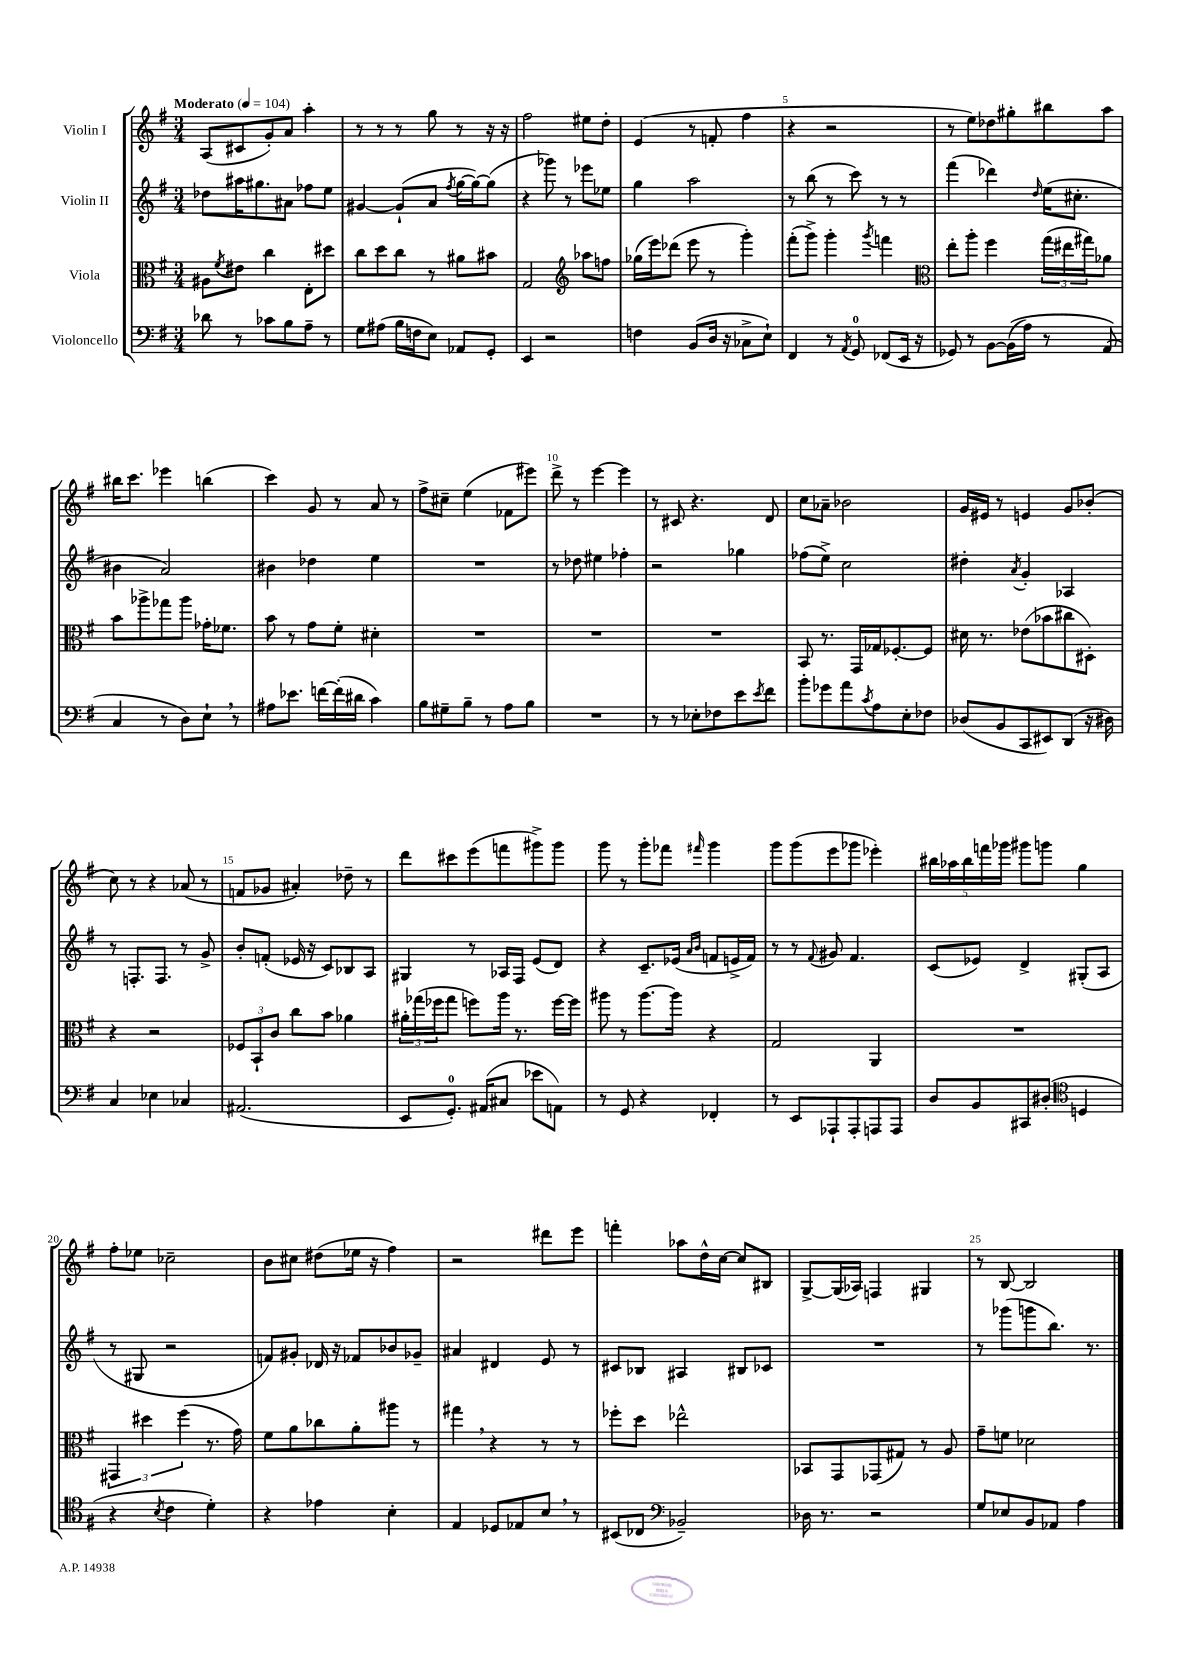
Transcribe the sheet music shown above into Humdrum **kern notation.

**kern	**kern	**kern	**kern
*staff4	*staff3	*staff2	*staff1
*clefF4	*clefC3	*clefG2	*clefG2
*k[f#]	*k[f#]	*k[f#]	*k[f#]
*M3/4	*M3/4	*M3/4	*M3/4
*MM104	*MM104	*MM104	*MM104
8d-	8A#	8dd-	(8A
.	8qf#	.	.
8r	8e#	16aa#	8c#
.	.	8.gg#	.
8c-	4cc	.	8g')
8B	.	8a#	8a
8A~	8E'	8ff-	4aa'
8r	8dd#	8ee	.
=	=	=	=
8G	8cc	[4g#	8r
(8A#	8dd	.	8r
16B	8cc	(8g#`]	8r
16F	.	.	.
8E)	8r	8a	8gg
.	.	8qff#	.
8AA-	8a#	[16gg	8r
.	.	16gg_)	.
8GG'	8b#	(8gg]	16r
.	.	.	16r
=	=	=	=
4EE	2G	4r	2ff#
2r	.	8ggg-)	.
.	.	8r	.
*	*clefG2	*	*
.	8aa-	8eee-	8ee#
.	8ff	8ee-	8dd'
=	=	=	=
4F	(16gg-	4gg	(4e
.	16eee)	.	.
.	(8ddd-	.	.
(8BB	8eee	2aa	8r
16D	8r	.	8f'
16r	.	.	.
8C-^	4ggg')	.	4ff#
8E`)	.	.	.
=	=	=	=
4FF#	(8fff#'	8r	4r
.	8ggg^)	(8bb	.
8r	4ggg'	8r	2r
8qAA	.	.	.
8GG	.	8ccc)	.
.	8qggg	.	.
(8FF-	4fff	8r	.
16EE	.	8r	.
16r	.	.	.
=	=	=	=
*	*clefC3	*	*
8GG-)	8ee'	(4fff#	8r
8r	8aa'	.	8ee)
[8BB	4ff#	4ddd-)	8dd-
&((16BB]	.	.	8gg#'
16A)	.	.	.
.	.	16qqdd	.
8r	(24gg	(16ee	8bb#
.	24ee#	.	.
.	.	8.cc#'	.
.	24gg#)	.	.
(8AA&)	8a-	.	8aa
=	=	=	=
4C	8b	4b#	16bb#
.	.	.	8.ccc
.	8aa-^	.	.
8r	8gg-	2a)	4eee-
8D)	8aa-	.	.
8E`	16g-'	.	(4bb
.	8.f-	.	.
8r	.	.	.
=	=	=	=
8A#	8b	4b#	4ccc)
8.e-	8r	.	.
.	8g	4dd-	8g
[16f	.	.	.
(16f']	8f#'	.	8r
16d#	.	.	.
4c)	4d#'	4ee	8a
.	.	.	8r
=	=	=	=
8B	2.r	2.r	8ff#^
8G#~	.	.	8cc#~
8B~	.	.	(4ee
8r	.	.	.
8A	.	.	8f-
8B	.	.	8eee#)
=	=	=	=
2.r	2.r	8r	8ddd^
.	.	8dd-	8r
.	.	4ee#	[4eee
.	.	4ff-'	4eee]
=	=	=	=
8r	2.r	2r	8r
8r	.	.	8c#
8E-'	.	.	4.r
8F-	.	.	.
8e	.	4gg-	.
8qe	.	.	.
8f#	.	.	8d
=	=	=	=
8b'	8BB	(8ff-	8cc
8g-	8.r	8ee^)	8a-~
8a	.	2cc	2b-
.	16GG	.	.
8qc	.	.	.
8A	16G-	.	.
.	[8.F-'	.	.
8E'	.	.	.
8F-	8F-]	.	.
=	=	=	=
(8D-	16d#	4dd#'	16g
.	8.r	.	16e#
8BB	.	.	8r
.	.	8qa	.
8CC	(8e-	4g'	4e
8EE#)	8b-	.	.
(8DD	8cc#	4A-	8g
16r	8D#')	.	(8b-'
16D#)	.	.	.
=	=	=	=
4C	4r	8r	8cc)
.	.	8.F'	8r
4E-	2r	.	4r
.	.	8.F	.
4C-	.	8r	(8a-
.	.	8g^	8r
=	=	=	=
(2.AA#	12F-	8b'	8f
.	12BB`	.	.
.	.	(8f'	8g-
.	12c	.	.
.	8cc	16e-	4a#')
.	.	16r	.
.	8b	8c)	.
.	4a-	8B-	8dd-~
.	.	8A	8r
=	=	=	=
8EE	24a#'	4G#	8ddd
.	(24gg-	.	.
.	24ff-	.	.
8.GG')	8gg-	.	8ccc#
.	8ff)	8r	(8eee
(16AA#	.	.	.
8C#	16aa	16A-	8fff
.	8.r	16F#	.
8e-	.	(8e	8ggg#^)
8AA)	[16ff	8d)	8ggg#
.	16ff]	.	.
=	=	=	=
8r	8aa#	4r	8ggg
8GG	8r	.	8r
4r	[8.aa#	8.c~	8ggg'
.	.	.	8fff-
.	16aa#]	(16e-	.
.	.	16qqa	.
.	.	16qqb	16qqfff#
4FF-'	4r	8f	4ggg
.	.	16e^	.
.	.	16f)	.
=	=	=	=
8r	2G	8r	8ggg
8EE	.	8r	(8ggg
.	.	8qqf#	.
8AAA-`	.	8g#	8eee
8AAA-'	.	4.f#	8ggg-
8AAA	4AA	.	4eee-')
8AAA	.	.	.
=	=	=	=
8D	2.r	(8c	20bb#
.	.	.	20aa-
.	.	.	20bb#
8BB	.	8e-)	.
.	.	.	20fff
.	.	.	20ggg-
8CC#	.	4d^	8ggg#
(8D#'	.	.	8ggg
*clefC4	*	*	*
4D	.	(8G#'	4gg
.	.	8A	.
=	=	=	=
4r	6GG#	8r	8ff#'
.	.	8G#	8ee-
.	6dd#	.	.
8qB	.	.	.
4c	.	2r	2cc-~
.	(6ff#	.	.
4d')	8.r	.	.
.	16g)	.	.
=	=	=	=
4r	8f#	8f)	8b
.	8a	8g#'	8cc#
4e-	8cc-	16d-	(8dd#
.	.	16r	.
.	8a'	8f-	16ee-
.	.	.	16r
4B'	8aa#	8b-	4ff#)
.	8r	8g-~	.
=	=	=	=
4E	4gg#	4a#	2r
8D-	4r	4d#	.
8E-	.	.	.
8B	8r	8e	8ddd#
8r	8r	8r	8eee
=	=	=	=
(8BB#	8ff-'	8c#	4fff'
8C-	8dd	8B-	.
*clefF4	*	*	*
2BB-~)	2ee-^^	4A#	8aa-
.	.	.	16dd^^
.	.	.	[16cc
.	.	8B#	8cc]
.	.	8c-	8B#
=	=	=	=
16D-	8BB-	2.r	[8G^
8.r	.	.	.
.	8GG	.	(16G]
.	.	.	16A-)
2r	(8GG-	.	4F
.	8G#)	.	.
.	8r	.	4G#
.	8A	.	.
=	=	=	=
8G	8g~	8r	8r
8E-	8f	(8ggg-	[8B
8BB	2d-	8ggg	2B]
8AA-	.	8.bb)	.
4A	.	.	.
.	.	8.r	.
==	==	==	==
*-	*-	*-	*-
